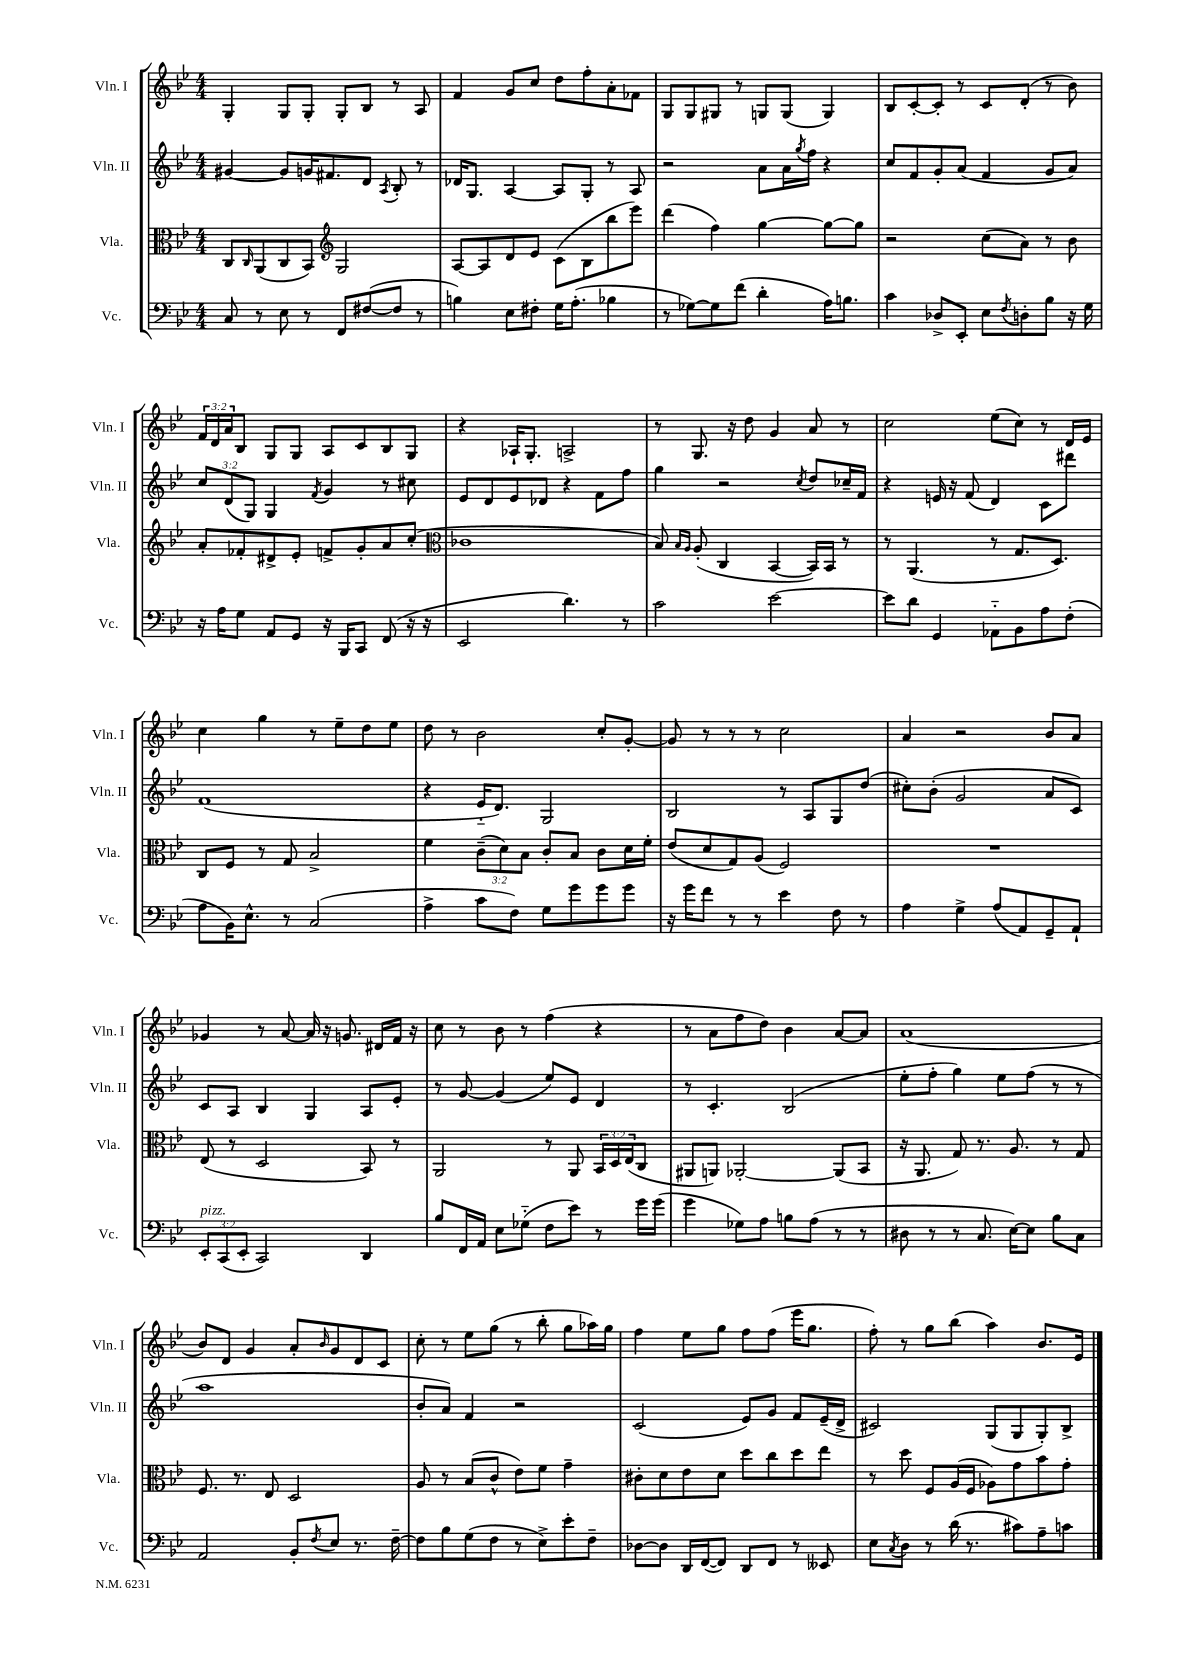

**kern	**kern	**kern	**kern
*staff4	*staff3	*staff2	*staff1
*clefF4	*clefC3	*clefG2	*clefG2
*k[b-e-]	*k[b-e-]	*k[b-e-]	*k[b-e-]
*M4/4	*M4/4	*M4/4	*M4/4
8C	8C	[4g#	4G'
.	16qqC	.	.
8r	(8AA	.	.
8E-	8C	8g#]	8G
8r	8BB-)	16g	8G'
.	.	8.f#	.
*	*clefG2	*	*
8FF	2G	.	8G'
([8F#	.	8d	8B-
.	.	8qA	.
8F#]	.	8B-'	8r
8r	.	8r	8A
=	=	=	=
4B)	[8A	16d-	4f
.	.	8.G	.
.	8A]	.	.
8E-	8d	[4A	8g
8F#'	8e-	.	8cc
16G	(8c	8A]	8dd
(8.A'	.	.	.
.	8B-	8G'	8ff'
4B-	8bb-	8r	8a'
.	8eee-)	8A	8f-
=	=	=	=
8r	(4ddd	2r	8G
[8G-)	.	.	8G
8G-]	4ff)	.	8G#
(8f	.	.	8r
4d'	[4gg	8a	8G
.	.	16a	(8G
.	.	8qgg	.
.	.	16ff	.
16A)	8gg_	4r	4G)
8.B	.	.	.
.	8gg]	.	.
=	=	=	=
4c	2r	8cc	8B-
.	.	8f	[8c'
8D-^	.	8g'	8c']
8EE-'	.	(8a	8r
8E-	(8cc	4f	8c
8qF	.	.	.
8D'	8a)	.	(8d'
8B-	8r	8g	8r
16r	8b-	8a)	8b-)
16G	.	.	.
=	=	=	=
16r	8a'	12cc	24f
.	.	.	24d
16A	.	.	.
.	.	(12d	24a
8G	8f-'	.	8B-
.	.	12G)	.
8AA	8d#^	4G	8G
8GG	8e-'	.	8G
.	.	8qf	.
16r	8f^	4g	8A
16BBB-	.	.	.
8CC	8g'	.	8c
(8FF	8a	8r	8B-
16r	(8cc'	8cc#	8G
16r	.	.	.
=	=	=	=
*	*clefC3	*	*
2EE-	1c-	8e-	4r
.	.	8d	.
.	.	8e-	16A-`
.	.	.	8.G'
.	.	8d-	.
4.d)	.	4r	2A^
.	.	8f	.
8r	.	8ff	.
=	=	=	=
2c	8B-)	4gg	8r
.	16qqB-	.	.
.	16qqA	.	.
.	(8A'	.	8.G
.	4C	2r	.
.	.	.	16r
.	.	.	8dd
[2e-	[4BB-	.	4g
.	.	8qcc	.
.	16BB-])	8dd	8a
.	16BB-	.	.
.	8r	16cc-~	8r
.	.	16f	.
=	=	=	=
8e-]	8r	4r	2cc
8d	(4.AA	.	.
4GG	.	16e	.
.	.	16r	.
.	.	(8f	.
8AA-'~	8r	4d)	(8ee-
8BB-	8.G	.	8cc)
8A	.	8c	8r
.	8.D)	.	.
(8F'	.	8ddd#	16d
.	.	.	16e-
=	=	=	=
8A	8C	(1f	4cc
16BB-)	8F	.	.
8.E-^^	.	.	.
.	8r	.	4gg
8r	8G	.	.
(2C	2B-^	.	8r
.	.	.	8ee-~
.	.	.	8dd
.	.	.	8ee-
=	=	=	=
4A^	4f	4r	8dd
.	.	.	8r
8c	(12c~	16e-'~	2b-
.	.	8.d)	.
.	12d)	.	.
8F)	.	.	.
.	12B-	.	.
8G	8c'	2G	.
8g	8B-	.	.
8g	8c	.	8cc'
8g	16d	.	[8g'
.	16f'	.	.
=	=	=	=
16r	(8e-	2B-	8g]
16g	.	.	.
8f	8d	.	8r
8r	8G)	.	8r
8r	(8A	.	8r
4e-	2F)	8r	2cc
.	.	8A	.
8F	.	8G	.
8r	.	(8dd	.
=	=	=	=
4A	1r	8cc#')	4a
.	.	(8b-'	.
4G^	.	2g	2r
(8A	.	.	.
8AA)	.	.	.
8GG~	.	8a	8b-
8AA`	.	8c)	8a
=	=	=	=
12EE-'	(8E-	8c	4g-
(12CC	.	.	.
.	8r	8A	.
12EE-'	.	.	.
2CC)	2D	4B-	8r
.	.	.	[8a
.	.	4G	16a]
.	.	.	16r
.	.	.	8.g
4DD	8BB-)	8A	.
.	.	.	16d#
.	8r	8e-'	16f
.	.	.	16r
=	=	=	=
8B-	2AA	8r	8cc
16FF	.	[8g	8r
16AA	.	.	.
8E-	.	(4g]	8b-
(8G-'~	.	.	8r
8F	8r	8ee-)	(4ff
8e-)	8AA	8e-	.
8r	24BB-	4d	4r
.	24D	.	.
.	(24E-	.	.
16g	8C	.	.
(16g	.	.	.
=	=	=	=
4g	8AA#	8r	8r
.	8AA)	4.c'	8a
8G-)	[2AA-'	.	8ff
8A	.	.	8dd)
8B	.	(2B-	4b-
(8A	.	.	.
8r	(8AA-]	.	[8a
8r	8BB-	.	8a]
=	=	=	=
8D#	16r	8ee-'	(1a
.	8.AA	.	.
8r	.	8ff'	.
8r	8G)	4gg)	.
8.C	8.r	.	.
.	.	8ee-	.
[16E-)	8.A	.	.
8E-]	.	(8ff	.
8B-	8r	8r	.
8C	8G	8r	.
=	=	=	=
2AA	8.F	1aa	8b-)
.	.	.	8d
.	8.r	.	.
.	.	.	4g
.	8E-	.	.
8BB-'	2D	.	8a'
8qF	.	.	16qqb-
8E-	.	.	8g
8.r	.	.	8d
.	.	.	8c
[16F~	.	.	.
=	=	=	=
8F]	8A	8b-'	8cc'
8B-	8r	8a)	8r
(8G	(8B-	4f	8ee-
8F	8c^^	.	(8gg
8r	8e-)	2r	8r
8E-^)	8f	.	8bb-'
8e-'	4g~	.	8gg
8F~	.	.	16aa-)
.	.	.	16gg
=	=	=	=
[8D-	8c#'	(2c	4ff
8D-]	8d	.	.
16DD	8e-	.	8ee-
([16FF	.	.	.
8FF])	8d	.	8gg
8DD	8dd	8e-)	8ff
8FF	8cc	8g	(8ff
8r	8dd	8f	16eee-
.	.	.	8.gg
8EE--	8ee-	(16e-~	.
.	.	16d^	.
=	=	=	=
8E-	8r	2c#)	8ff')
8qC	.	.	.
8D	8dd	.	8r
8r	8F	.	8gg
(16d	(16A	.	(8bb-
8.r	16F	.	.
.	8A-)	(8G	4aa)
8c#)	8g	8G	.
8A~	8b-	8G')	8.b-
8c	8g'	8B-^	.
.	.	.	16e-
==	==	==	==
*-	*-	*-	*-
